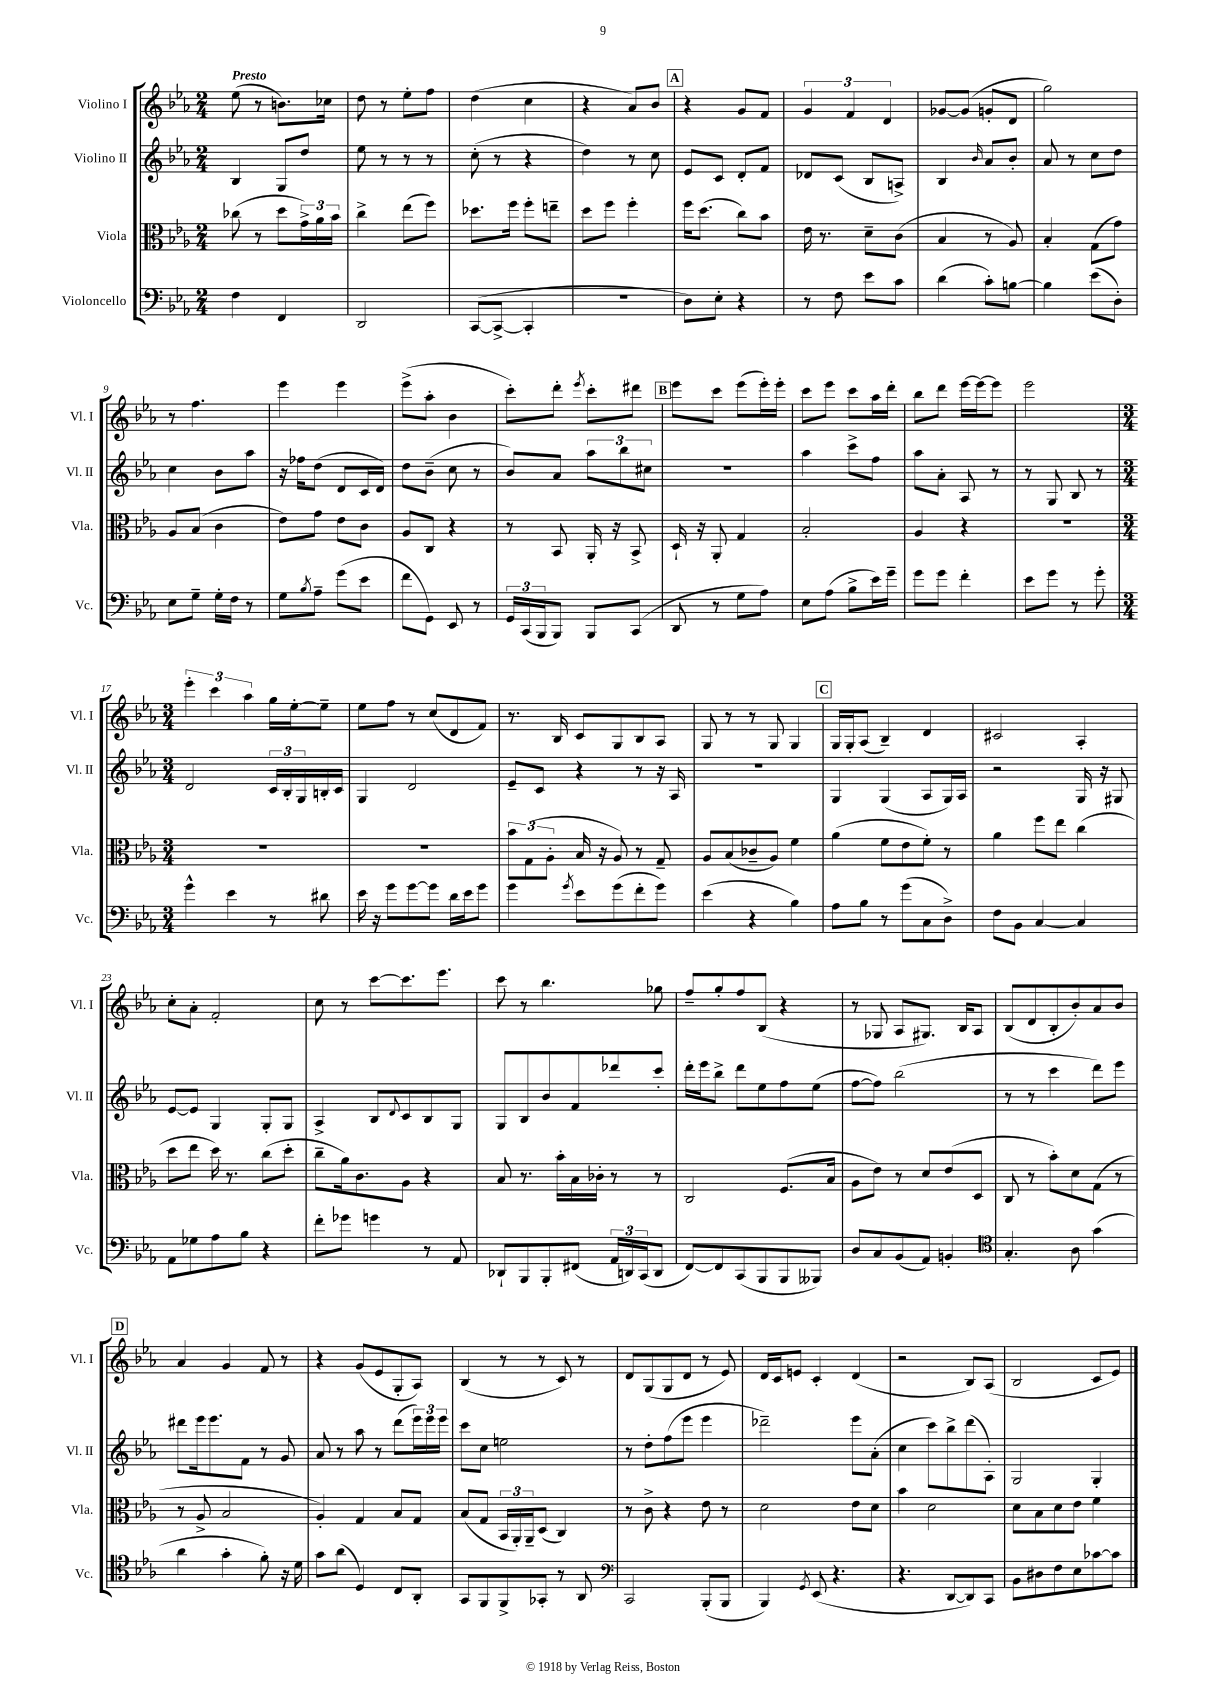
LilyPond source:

<<
\new StaffGroup <<
\new Staff = "s0" \with { instrumentName = "Violino I" shortInstrumentName = "Vl. I" } {
    \clef treble \key ees \major \numericTimeSignature \time 2/4 \tempo "Presto"
    ees''8( r8 b'8.) ces''16 |
    d''8 r8 ees''8-. f''8 |
    d''4( c''4 |
    r4 aes'8) bes'8 |
    \mark \markup { \box "A" } r4 g'8 f'8 |
    \tuplet 3/2 { g'4 f'4 d'4 } |
    ges'8~ ges'8( g'8-. d'8 |
    g''2) |
    r8 f''4. |
    ees'''4 ees'''4 |
    ees'''8->( aes''8-. bes'4 |
    c'''8-.) d'''8-. \acciaccatura { ees'''8 } c'''8-. dis'''8 |
    \mark \markup { \box "B" } ees'''8 c'''8 ees'''8( ees'''16-.) ees'''16-. |
    c'''8 ees'''8 c'''8 aes''16 d'''16-. |
    bes''8 d'''8 ees'''16~ ees'''16~ ees'''8 |
    ees'''2 |
    \numericTimeSignature \time 3/4 \tuplet 3/2 { ees'''4-. c'''4 aes''4 } g''16 ees''16~-. ees''8-- |
    ees''8 f''8 r8 c''8( d'8 f'8) |
    r8. bes16 c'8 g8 bes8 aes8 |
    g8 r8 r8 g8 g4 |
    \mark \markup { \box "C" } g16 g16-. aes8( bes4--) d'4 |
    cis'2 aes4-. |
    c''8-. aes'8-. f'2-. |
    c''8 r8 c'''8~ c'''8. ees'''8. |
    c'''8 r8 bes''4. ges''8 |
    f''8-- g''8-. f''8 bes8( r4 |
    r8 ges8 aes8 gis8.) bes16 aes8 |
    bes8( d'8 bes8-. bes'8-.) aes'8 bes'8 |
    \mark \markup { \box "D" } aes'4 g'4 f'8 r8 |
    r4 g'8( ees'8 g8-. aes8) |
    bes4( r8 r8 c'8) r8 |
    d'8 g8( g8 d'8 r8 ees'8) |
    d'16 c'16 e'8 c'4-. d'4( |
    r2 bes8) aes8( |
    bes2 c'8 ees'8) \bar "|." |
}
\new Staff = "s1" \with { instrumentName = "Violino II" shortInstrumentName = "Vl. II" } {
    \clef treble \key ees \major \numericTimeSignature \time 2/4
    bes4 g8 d''8 |
    ees''8 r8 r8 r8 |
    c''8-.( r8 r4 |
    d''4) r8 c''8 |
    \mark \markup { \box "A" } ees'8 c'8 d'8-. f'8 |
    des'8 c'8( bes8 a8->) |
    bes4 \grace { bes'16 } aes'8 bes'8-. |
    aes'8 r8 c''8 d''8 |
    c''4 bes'8 aes''8 |
    r16 fes''16 d''8( d'8 c'16 d'16) |
    d''8 bes'8--( c''8 r8 |
    bes'8) aes'8 \tuplet 3/2 { aes''8 bes''8 cis''8 } |
    \mark \markup { \box "B" } r2 |
    aes''4 c'''8-> f''8 |
    aes''8 aes'8-. aes8 r8 |
    r8 g8 bes8 r8 |
    \numericTimeSignature \time 3/4 d'2 \tuplet 3/2 { c'16 bes16-. g16 } b16-. c'16 |
    g4 d'2 |
    ees'8-- c'8 r4 r8 r16 aes16 |
    R2. |
    \mark \markup { \box "C" } g4 g4( aes8 g16) aes16 |
    r2 g16 r16 gis8 |
    ees'8~ ees'8 g4 g8-. g8 |
    aes4-> bes8 \appoggiatura { d'8 } c'8 bes8 g8 |
    g8 bes8 bes'8 f'8 des'''8 c'''8-. |
    d'''16-. ees'''16 bes''8-> d'''8 ees''8 f''8 ees''8( |
    f''8~ f''8) bes''2( |
    r8 r8 c'''4 d'''8) ees'''8 |
    \mark \markup { \box "D" } dis'''8 ees'''16 ees'''8. f'8 r8 g'8 |
    aes'8 r8 aes''8 r8 d'''8( \tuplet 3/2 { ees'''16) ees'''16 ees'''16 } |
    c'''8 c''8 e''2 |
    r8 d''8-. f''8( ees'''8 ees'''4 |
    des'''2--) ees'''8 aes'8-.( |
    c''4 c'''8) bes''8-> d'''8( aes8-.) |
    g2 g4-. \bar "|." |
}
\new Staff = "s2" \with { instrumentName = "Viola" shortInstrumentName = "Vla." } {
    \clef alto \key ees \major \numericTimeSignature \time 2/4
    ces''8( r8 d''8 \tuplet 3/2 { g'16->) aes'16 bes'16 } |
    c''4-> ees''8( f''8) |
    des''8. f''16 f''8-. e''8-- |
    d''8 f''8 f''4-. |
    \mark \markup { \box "A" } f''16 d''8.( c''8) bes'8 |
    ees'16 r8. d'8-- c'8( |
    bes4 r8 aes8) |
    bes4-. g8( g'8) |
    aes8 bes8( c'4 |
    ees'8) g'8 ees'8 c'8 |
    aes8 c8 r4 |
    r8 bes,8 aes,16-. r16 bes,8-> |
    \mark \markup { \box "B" } d16-! r16 aes,8-. g4 |
    bes2-. |
    aes4 r4 |
    r2 |
    \numericTimeSignature \time 3/4 R2. |
    R2. |
    \tuplet 3/2 { bes'8 g8( aes8-. } bes16 r16 aes8) r8 g8-- |
    aes8 bes8( ces'8-- aes8) f'4 |
    \mark \markup { \box "C" } aes'4( f'8 ees'8 f'8-.) r8 |
    aes'4 f''8 ees''8 c''4( |
    d''8 ees''8 d''16) r8. c''8( d''8-. |
    c''8-- aes'16) c'8. aes8 r4 |
    bes8 r8. bes'16-. bes16 ces'16-. r8 r8 |
    c2 f8.( bes16 |
    aes8 ees'8) r8 d'8 ees'8( d8 |
    c8 r8 bes'8-.) d'8 g8( r8 |
    \mark \markup { \box "D" } r8 aes8-> bes2 |
    aes4-.) g4 bes8 g8 |
    bes8( g8 \tuplet 3/2 { bes,16 aes,16-.) aes,16-- } d8( c4) |
    r8 c'8-> r4 ees'8 r8 |
    d'2 ees'8 d'8 |
    bes'4 d'2 |
    d'8 bes8 d'8 ees'8 f'4 \bar "|." |
}
\new Staff = "s3" \with { instrumentName = "Violoncello" shortInstrumentName = "Vc." } {
    \clef bass \key ees \major \numericTimeSignature \time 2/4
    f4 f,4 |
    d,2 |
    c,8~( c,8~-> c,4-. |
    R2 |
    \mark \markup { \box "A" } d8) ees8-. r4 |
    r8 f8 ees'8 c'8 |
    d'4( c'8-.) b8~ |
    b4 ees'8( d8-.) |
    ees8 g8-- g16-. f16 r8 |
    g8 \acciaccatura { bes8 } aes8-- g'8( ees'8 |
    f'8 g,8) ees,8 r8 |
    \tuplet 3/2 { g,16 c,16( bes,,16 } bes,,8) bes,,8 c,8( |
    \mark \markup { \box "B" } d,8 r8 g8 aes8) |
    ees8 aes8( bes8-> ees'16) g'16-- |
    g'8 g'8 f'4-. |
    ees'8 g'8 r8 g'8-. |
    \numericTimeSignature \time 3/4 g'4-^ ees'4 r8 dis'8 |
    ees'16 r16 g'8 g'8~ g'8 d'16 ees'16 g'8 |
    g'4 \acciaccatura { g'8 } ees'8 g'8( f'8-. g'8) |
    ees'4( r4 bes4) |
    \mark \markup { \box "C" } aes8 bes8 r8 g'8( c8 d8->) |
    f8 bes,8 c4~ c4 |
    aes,8 ges8 aes8 bes8 r4 |
    f'8-. ges'8 g'4 r8 aes,8 |
    des,8-! bes,,8 bes,,8-. fis,8( \tuplet 3/2 { aes,16 d,16) c,16( } d,8 |
    f,8~) f,8 c,8( bes,,8 bes,,8 beses,,8) |
    d8 c8 bes,8( aes,8) b,4-. |
    \clef tenor g4.-. aes8 g'4( |
    \mark \markup { \box "D" } aes'4 g'4-. f'8-.) r16 d'16 |
    g'8 aes'8( d4) c8 aes,8-. |
    g,8 f,8 f,8-> ges,8-. r8 aes,8 |
    \clef bass c,2 bes,,8-.( bes,,8 |
    bes,,4) \acciaccatura { g,8 } ees,8( r4. |
    r4. d,8~ d,8) c,8 |
    bes,8 dis8 f8 ees8 ces'8~ ces'8 \bar "|." |
}
>>
>>
